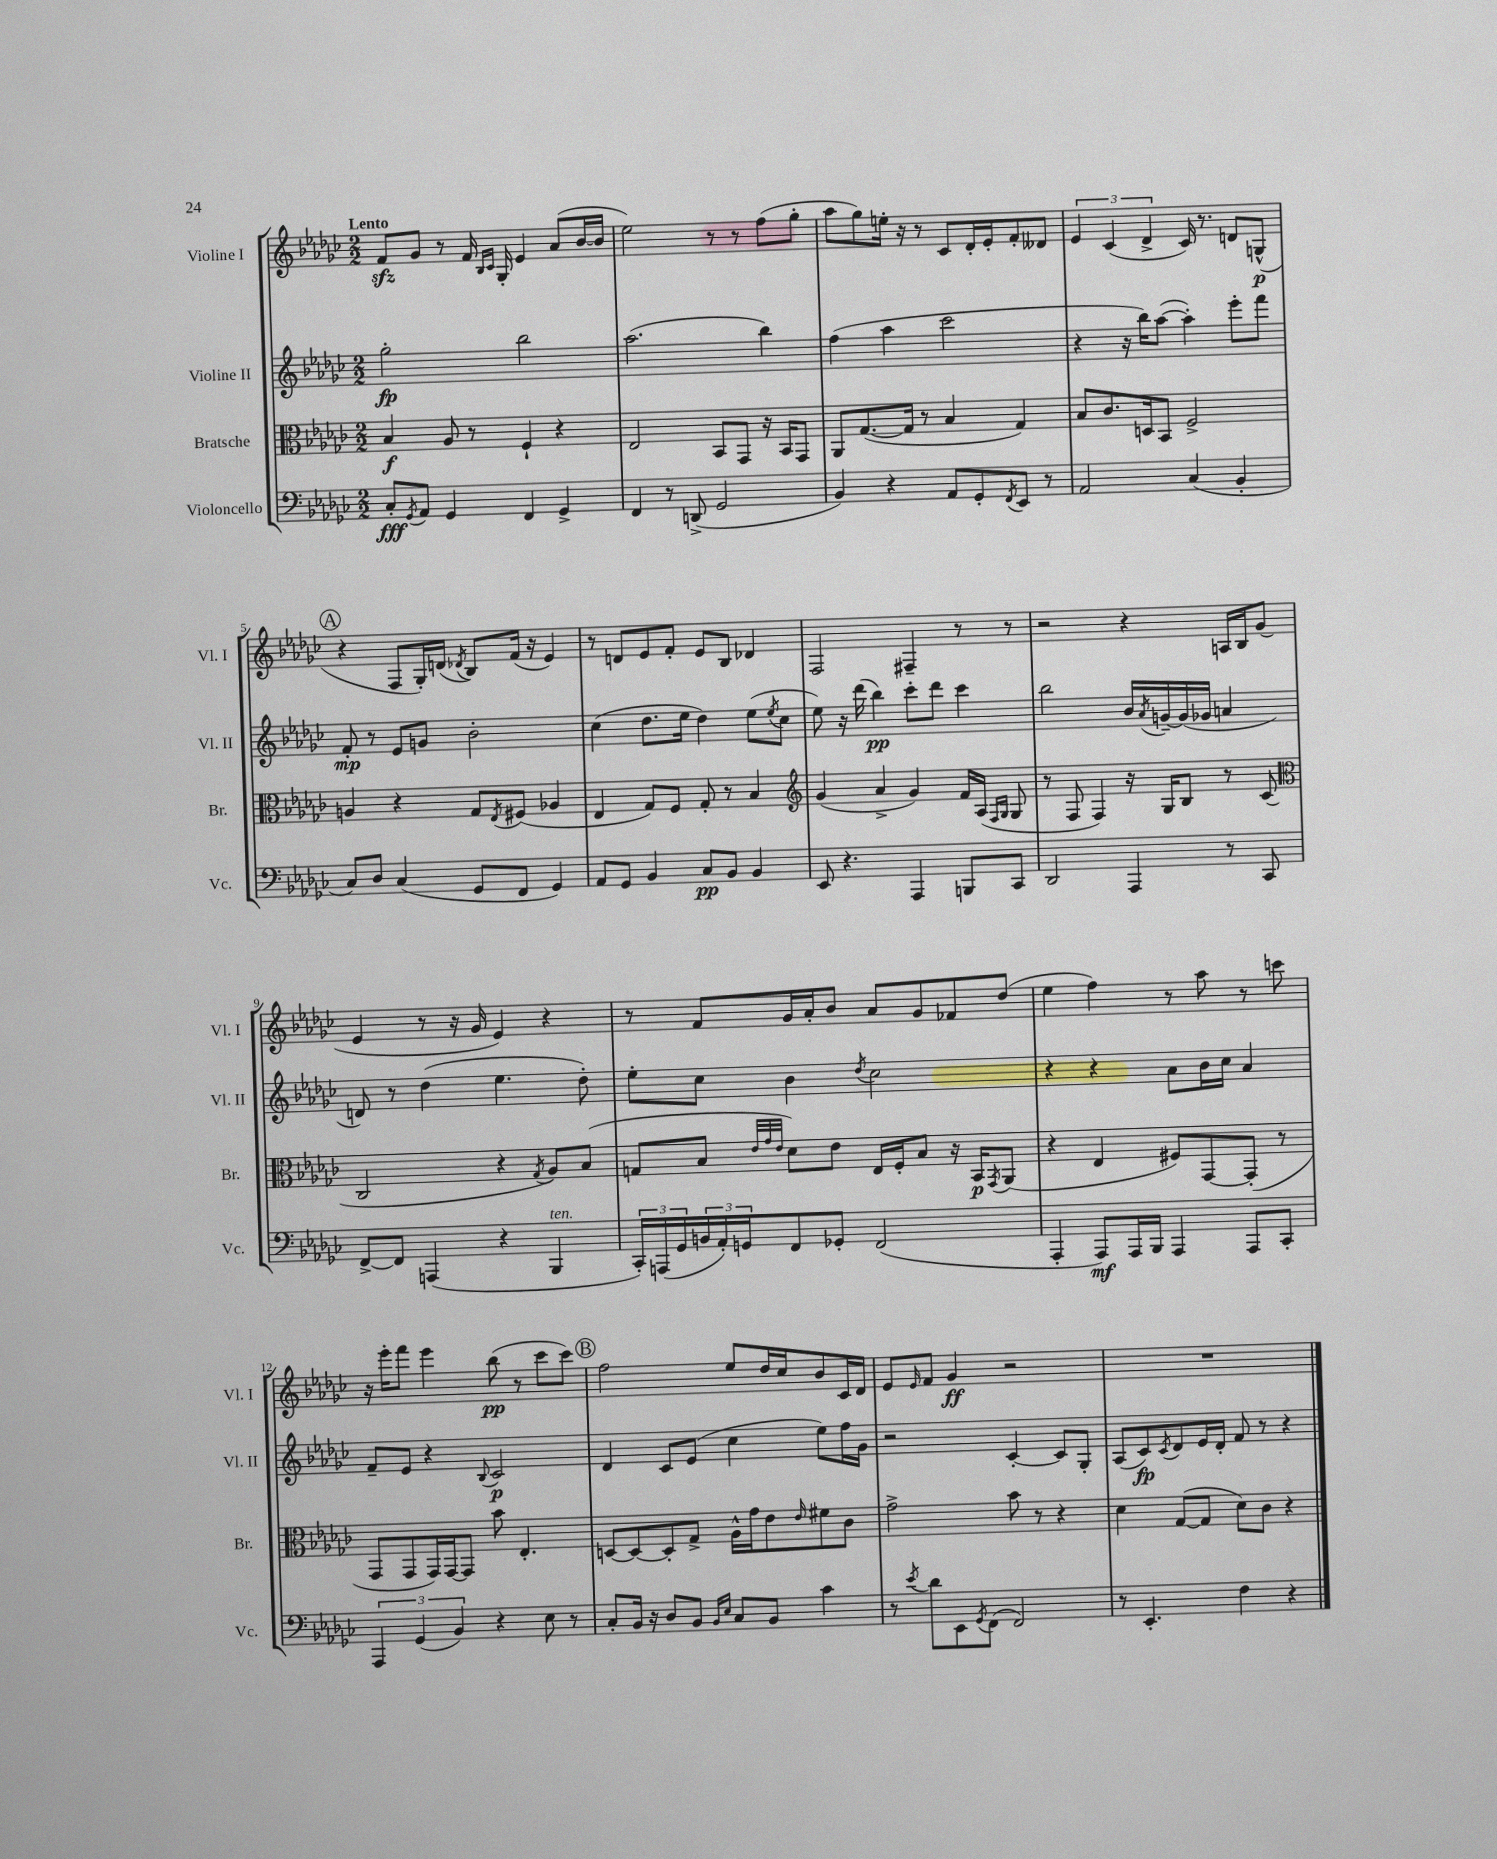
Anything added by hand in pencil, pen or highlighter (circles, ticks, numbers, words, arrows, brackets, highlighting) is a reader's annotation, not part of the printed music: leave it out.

**kern	**dynam	**kern	**dynam	**kern	**dynam	**kern	**dynam
*part4	*part4	*part3	*part3	*part2	*part2	*part1	*part1
*staff4	*staff4	*staff3	*staff3	*staff2	*staff2	*staff1	*staff1
*I"Violoncello	*	*I"Bratsche	*	*I"Violine II	*	*I"Violine I	*
*I'Vc.	*	*I'Br.	*	*I'Vl. II	*	*I'Vl. I	*
*clefF4	*	*clefC3	*	*clefG2	*	*clefG2	*
*k[b-e-a-d-g-c-]	*	*k[b-e-a-d-g-c-]	*	*k[b-e-a-d-g-c-]	*	*k[b-e-a-d-g-c-]	*
*M2/2	*	*M2/2	*	*M2/2	*	*M2/2	*
=1	=1	=1	=1	=1	=1	=1	=1
!	!	!	!	!	!	!LO:TX:a:B:t=Lento	!
8C-'/L	fff	4B-/	f	2gg-'\	fp	8fzz/L	.
8qGG-/	.	.	.	.	.	.	.
8AA-/J	.	.	.	.	.	8g-/J	.
4GG-/	.	8A-/	.	.	.	8r	.
.	.	8r	.	.	.	16f/	.
.	.	.	.	.	.	16qqB-/LL	.
.	.	.	.	.	.	16qqc-/JJ	.
.	.	.	.	.	.	16G-'/	.
4FF/	.	4F`/	.	2bb-\	.	4e-/	.
4GG-^/	.	4r	.	.	.	(8a-/L	.
.	.	.	.	.	.	[16b-/L	.
.	.	.	.	.	.	16b-/JJ]	.
=2	=2	=2	=2	=2	=2	=2	=2
4FF/	.	2E-/	.	(2.aa-\	.	2ee-\)	.
8r	.	.	.	.	.	.	.
(8DDn^/	.	.	.	.	.	.	.
2GG-/	.	8BB-/L	.	.	.	8r	.
.	.	8GG-/J	.	.	.	8r	.
.	.	16r	.	4bb-\)	.	(8ff\L	.
.	.	16BB-/KL	.	.	.	.	.
.	.	8GG-/J	.	.	.	8gg-'\J	.
=3	=3	=3	=3	=3	=3	=3	=3
4BB-/)	.	8AA-/L	.	(4ff\	.	8aa-\L	.
.	.	([8.G-/	.	.	.	8gg-\)	.
4r	.	.	.	4aa-\	.	16een'\Jk	.
.	.	16G-/Jk]	.	.	.	16r	.
.	.	8r	.	.	.	8r	.
8AA-/L	.	4B-/	.	2ccc-\	.	8c-/L	.
8GG-'/	.	.	.	.	.	16d-'/L	.
.	.	.	.	.	.	16e-'/J	.
8qFF/	.	.	.	.	.	.	.
8EE-/J	.	4G-/)	.	.	.	8f'/	.
8r	.	.	.	.	.	8d--X/J	.
=4	=4	=4	=4	=4	=4	=4	=4
2AA-/	.	8B-/L	.	4r	.	6e-/	.
.	.	8.c-/	.	.	.	.	.
.	.	.	.	.	.	(6c-/	.
.	.	.	.	16r	.	.	.
.	.	16Dn/k	.	16bb-\KL)	.	.	.
.	.	.	.	.	.	6d-^/	.
.	.	8BB-/J	.	([8aa-\J	.	.	.
(4C-/	.	2F^/	.	4aa-'\])	.	16c-/)	.
.	.	.	.	.	.	8.r	.
4BB-'/	.	.	.	8eee-'\L	.	8dn/L	.
.	.	.	.	8fff\J	.	(8Gn^^/J	p
!!LO:LB:g=z
!!LO:REH:place=s1:t=A
=5	=5	=5	=5	=5	=5	=5	=5
8C-/L)	.	4An/	.	8f'/	mp	4r	.
8D-/J	.	.	.	8r	.	.	.
(4C-/	.	4r	.	8e-/L	.	8F/L	.
.	.	.	.	8gn/J	.	16G-'/L)	.
.	.	.	.	.	.	(16dn/JJ	.
.	.	.	.	.	.	8qd-X/	.
8GG-/L	.	8G-/L	.	2b-'\	.	8B-/L)	.
.	.	8qE-/	.	.	.	.	.
8FF/J	.	(8F#X/J	.	.	.	(16f/Jk	.
.	.	.	.	.	.	16r	.
4GG-/)	.	4A-X/	.	.	.	4e-/)	.
=6	=6	=6	=6	=6	=6	=6	=6
8AA-/L	.	4E-/	.	(4cc-\	.	8r	.
8GG-/J	.	.	.	.	.	8dn/L	.
4BB-/	.	8G-/L)	.	8.dd-\L	.	8e-/	.
.	.	8F/J	.	.	.	8f'/J	.
.	.	.	.	16ee-\Jk	.	.	.
8C-/L	pp	8G-'/	.	4dd-\)	.	8e-/L	.
8BB-/J	.	8r	.	.	.	8B-/J	.
4BB-/	.	4B-/	.	(8ee-\L	.	4d-X/	.
.	.	.	.	8qee-/	.	.	.
.	.	.	.	8cc-\J	.	.	.
=7	=7	=7	=7	=7	=7	=7	=7
*	*	*clefG2	*	*	*	*	*
8EE-/	.	(4g-/	.	8ee-\)	.	2F/	.
4.r	.	.	.	16r	.	.	.
.	.	.	.	(16ddd-\	.	.	.
.	.	4a-^/	.	4bb-\)	pp	.	.
4AAA-/	.	4g-/)	.	8ccc-'\L	.	4F#X~/	.
.	.	.	.	8ddd-\J	.	.	.
8BBBn/L	.	16f/LL	.	4ccc-\	.	8r	.
.	.	(16A-/JJ	.	.	.	.	.
.	.	16qqF/LL	.	.	.	.	.
.	.	16qqG-/JJ	.	.	.	.	.
8CC-/J	.	8G-/	.	.	.	8r	.
=8	=8	=8	=8	=8	=8	=8	=8
2DD-/	.	8r	.	2bb-\	.	2r	.
.	.	8F/	.	.	.	.	.
.	.	4F/)	.	.	.	.	.
4AAA-/	.	16r	.	16b-/LL	.	4r	.
.	.	.	.	8qa-/	.	.	.
.	.	16G-/KL	.	[16gn~/	.	.	.
.	.	8B-/J	.	(16g/]	.	.	.
.	.	.	.	16g-X/JJ	.	.	.
8r	.	8r	.	4an/	.	16An/LL	.
.	.	.	.	.	.	16B-/J	.
8CC-/	.	(8c-/	.	.	.	(8g-/J	.
!!LO:LB:g=z
=9	=9	=9	=9	=9	=9	=9	=9
*	*	*clefC3	*	*	*	*	*
[8FF^/L	.	2C-/	.	8dn/)	.	4e-/	.
8FF/J]	.	.	.	8r	.	.	.
(4AAAn/	.	.	.	(4dd-\	.	8r	.
.	.	.	.	.	.	16r	.
.	.	.	.	.	.	16g-/	.
4r	.	4r	.	4.ee-\	.	4e-/)	.
.	.	8qG-/	.	.	.	.	.
!LO:TX:a:i:t=ten.	!	!	!	!	!	!	!
4BBB-/	.	8A-/L)	.	.	.	4r	.
.	.	(8B-/J	.	8dd-'\)	.	.	.
=10	=10	=10	=10	=10	=10	=10	=10
24CC-'/LL)	.	8Gn/L	.	8ee-'\L	.	8r	.
(24AAAn/	.	.	.	.	.	.	.
24GG-/	.	.	.	.	.	.	.
24BBn/	.	8B-/J	.	8cc-\J	.	8f/L	.
24AA-'/)	.	.	.	.	.	.	.
24GGn/J	.	.	.	.	.	.	.
.	.	32qqe-/LLL	.	.	.	.	.
.	.	32qqg-/	.	.	.	.	.
.	.	32qqe-/JJJ	.	.	.	.	.
8FF/	.	8d-\L)	.	4b-\	.	16g-/L	.
.	.	.	.	.	.	16a-'/J	.
8GG-X'/J	.	8e-\J	.	.	.	8b-/J	.
.	.	.	.	8qdd-/	.	.	.
(2FF/	.	16E-/LL	.	2cc-\	.	8a-/L	.
.	.	16F'/J	.	.	.	.	.
.	.	8B-/J	.	.	.	8g-/	.
.	.	16r	.	.	.	8f-X/	.
.	.	16BB-/KL	p	.	.	.	.
.	.	8qGG-/	.	.	.	.	.
.	.	(8AA-/J	.	.	.	(8dd-/J	.
=11	=11	=11	=11	=11	=11	=11	=11
4AAA-'/	.	4r	.	4r	.	4ee-\	.
8AAA-/L)	mf	4E-/	.	4r	.	4ff\)	.
16AAA-/L	.	.	.	.	.	.	.
16BBB-/JJ	.	.	.	.	.	.	.
4AAA-/	.	8F#X/L)	.	8a-\L	.	8r	.
.	.	[8GG-/	.	16b-\L	.	8aa-\	.
.	.	.	.	16cc-\JJ	.	.	.
8AAA-/L	.	(8GG-'/J]	.	4a-/	.	8r	.
8CC-'/J	.	8r	.	.	.	8cccn\	.
!!LO:LB:g=z
=12	=12	=12	=12	=12	=12	=12	=12
6AAA-/	.	8GG-/L	.	8f~/L	.	16r	.
.	.	.	.	.	.	16eee-'\KL	.
.	.	8GG-/	.	8e-/J	.	8fff\J	.
(6GG-/	.	.	.	.	.	.	.
.	.	16GG-/L)	.	4r	.	4eee-\	.
.	.	[16GG-/J	.	.	.	.	.
6BB-/)	.	.	.	.	.	.	.
.	.	8GG-/J]	.	.	.	.	.
.	.	.	.	8qqB-/	.	.	.
4r	.	8b-\	.	2c-/	p	(8bb-\	pp
.	.	4.E-'/	.	.	.	8r	.
8E-\	.	.	.	.	.	8ccc-\L	.
8r	.	.	.	.	.	8ccc-\J)	.
!!LO:REH:place=s1:t=B
=13	=13	=13	=13	=13	=13	=13	=13
8C-'/L	.	[8Dn/L	.	4d-/	.	2ff\	.
16BB-/Jk	.	8D/_	.	.	.	.	.
16r	.	.	.	.	.	.	.
8D-/L	.	8D'/]	.	8c-/L	.	.	.
8BB-/J	.	8G-^/J	.	(8e-/J	.	.	.
16qqBB-/LL	.	.	.	.	.	.	.
16qqE-/JJ	.	.	.	.	.	.	.
8C-/L	.	16A-^^\LL	.	4cc-\	.	8ee-/L	.
.	.	16g-\J	.	.	.	.	.
8BB-/J	.	8e-\	.	.	.	16dd-/L	.
.	.	.	.	.	.	16cc-/J	.
.	.	16qqe-/	.	.	.	.	.
4c-\	.	8f#X\	.	8ee-\L)	.	8b-/	.
.	.	8c-\J	.	16ff\L	.	16c-/L	.
.	.	.	.	16g-\JJ	.	16d-/JJ	.
=14	=14	=14	=14	=14	=14	=14	=14
8r	.	2g-^\	.	2r	.	8e-/L	.
8qe-/	.	.	.	.	.	16qqe-/	.
8d-\L	.	.	.	.	.	8f/J	.
8EE-\	.	.	.	.	.	4g-/	ff
8qGG-/	.	.	.	.	.	.	.
(8FF\J	.	.	.	.	.	.	.
2FF/)	.	8b-\	.	[4c-'/	.	2r	.
.	.	8r	.	.	.	.	.
.	.	4r	.	8c-/L]	.	.	.
.	.	.	.	8G-'/J	.	.	.
=15	=15	=15	=15	=15	=15	=15	=15
8r	.	4d-\	.	(8A-/L	.	1r	.
4.EE-'/	.	.	.	8c-/)	fp	.	.
.	.	.	.	8qc-/	.	.	.
.	.	([8G-/L	.	8d-/	.	.	.
.	.	8G-/J]	.	16e-/L	.	.	.
.	.	.	.	16d-'/JJ	.	.	.
4F\	.	8d-\L)	.	8f/	.	.	.
.	.	8c-\J	.	8r	.	.	.
4r	.	4r	.	4r	.	.	.
==	==	==	==	==	==	==	==
*-	*-	*-	*-	*-	*-	*-	*-
